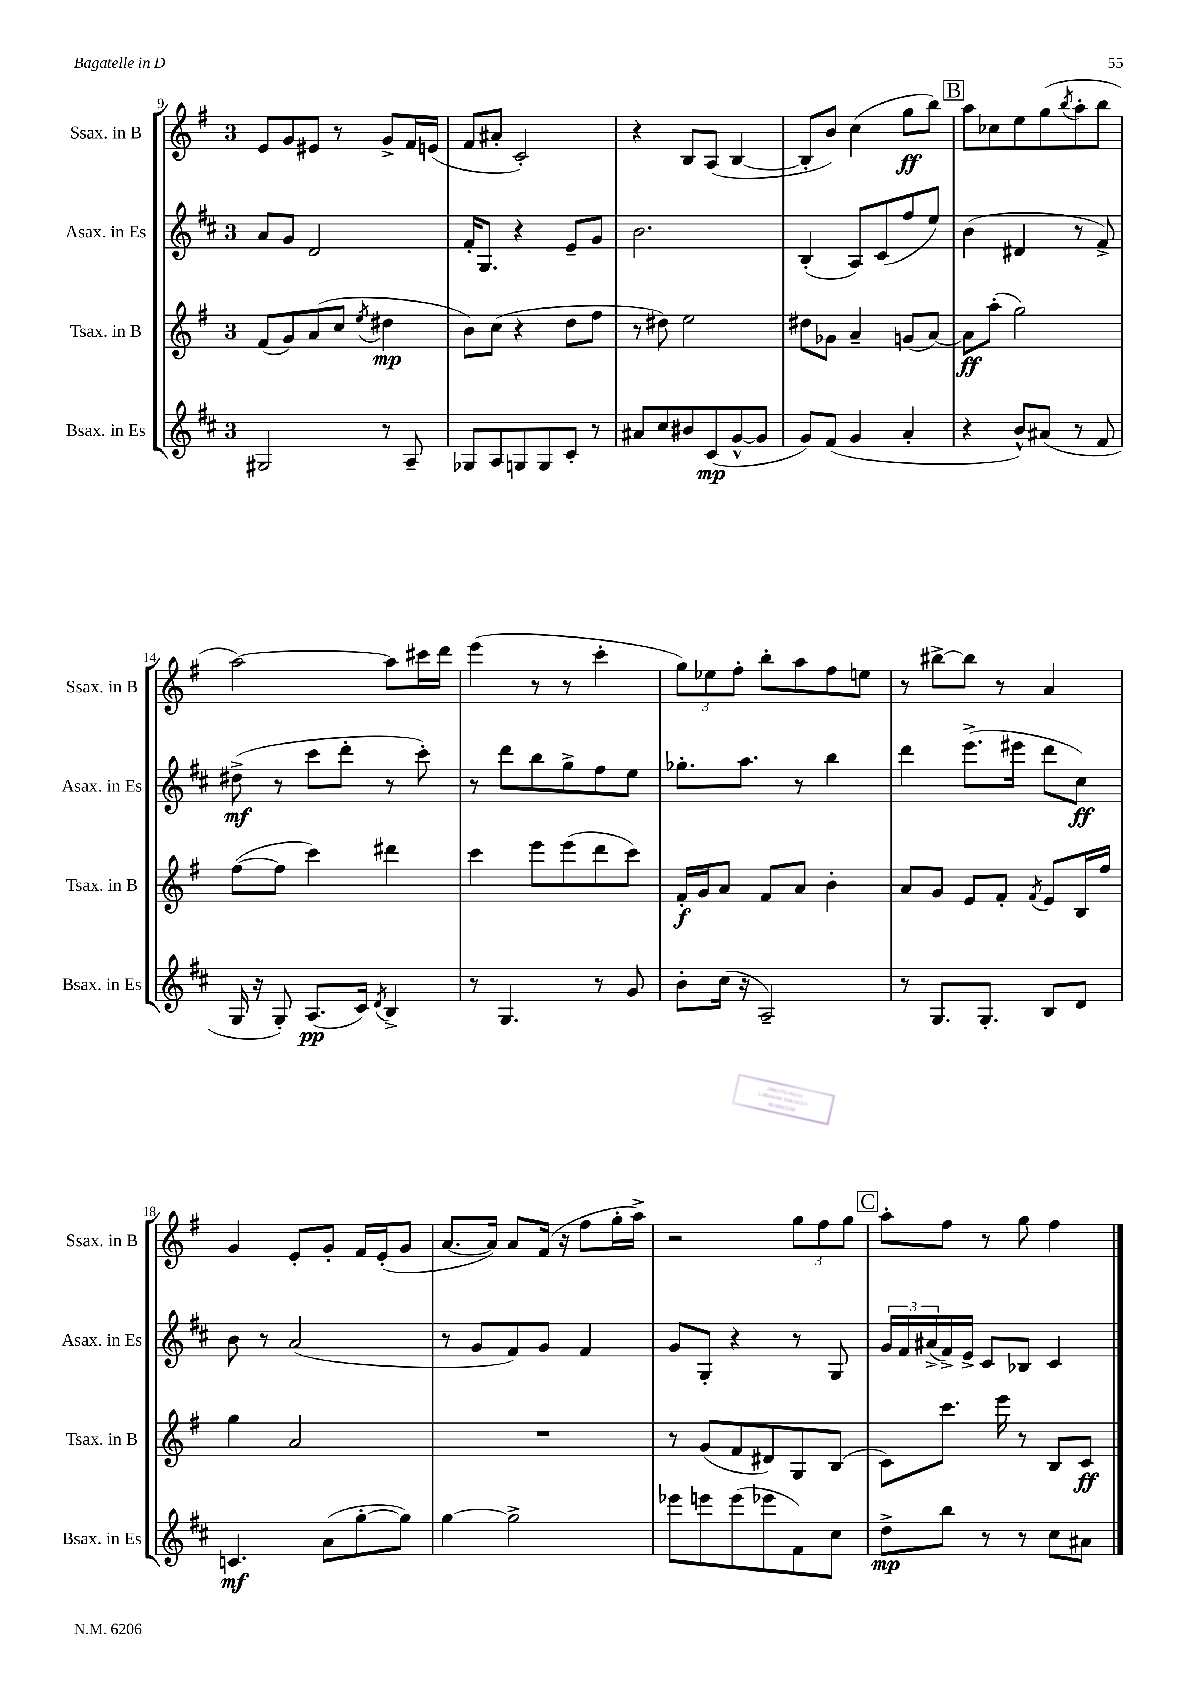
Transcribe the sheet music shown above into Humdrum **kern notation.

**kern	**kern	**kern	**kern
*staff4	*staff3	*staff2	*staff1
*clefG2	*clefG2	*clefG2	*clefG2
*k[f#c#]	*k[f#]	*k[f#c#]	*k[f#]
*M3/4	*M3/4	*M3/4	*M3/4
2G#	(8f#	8a	8e
.	8g)	8g	8g
.	(8a	2d	8e#
.	8cc	.	8r
.	8qee	.	.
8r	4dd#	.	8g^
8A~	.	.	16f#
.	.	.	(16e
=	=	=	=
8G-	8b)	16f#'	8f#
.	.	8.G	.
8A	(8cc	.	8a#'
8G	4r	4r	2c')
8G	.	.	.
8c#'	8dd	8e~	.
8r	8ff#	8g	.
=	=	=	=
8a#	8r	2.b	4r
8cc#	8dd#)	.	.
8b#	2ee	.	8B
(8c#	.	.	(8A
[8g^^	.	.	[4B
8g]	.	.	.
=	=	=	=
8g)	8dd#	(4B'	8B']
(8f#	8g-	.	8b)
4g	4a~	8A)	(4cc
.	.	(8c#	.
4a'	(8g	8ff#	8gg
.	[8a)	8ee)	8bb)
=	=	=	=
4r	8a]	(4b	8aa
.	(8aa'	.	8cc-
8b^^)	2gg)	4d#	8ee
(8a#	.	.	(8gg
.	.	.	8qbb
8r	.	8r	8aa'
8f#	.	8f#^)	8bb
=	=	=	=
16G	([8ff#	(8dd#^	[2aa)
16r	.	.	.
8G')	8ff#]	8r	.
(8.A	4ccc)	8ccc#	.
.	.	8ddd'	.
16c#)	.	.	.
8qd	.	.	.
4B^	4ddd#	8r	8aa]
.	.	8ccc#')	16ccc#
.	.	.	16ddd
=	=	=	=
8r	4ccc	8r	(4eee
4.G	.	8ddd	.
.	8eee	8bb	8r
.	(8eee	8gg^	8r
8r	8ddd	8ff#	4ccc'
8g	8ccc)	8ee	.
=	=	=	=
8b'	16f#'	8.gg-'	12gg)
.	16g	.	.
.	.	.	12ee-
(16cc#	8a	.	.
.	.	.	12ff#'
16r	.	8.aa	.
2A~)	8f#	.	8bb'
.	8a	8r	8aa
.	4b'	4bb	8ff#
.	.	.	8ee
=	=	=	=
8r	8a	4ddd	8r
8.G	8g	.	[8bb#^
.	8e	(8.eee^	8bb#]
8.G'	.	.	.
.	8f#'	.	8r
.	.	16eee#	.
.	8qf#	.	.
8B	8e	8ddd	4a
8d	16B	8cc#)	.
.	16ff#	.	.
=	=	=	=
4.c	4gg	8b	4g
.	.	8r	.
.	2a	(2a	8e'
(8a	.	.	8g'
[8gg'	.	.	16f#
.	.	.	(16e'
8gg])	.	.	8g
=	=	=	=
[4gg	2.r	8r	[8.a
.	.	8g	.
.	.	.	16a])
2gg^]	.	8f#)	8a
.	.	8g	(16f#
.	.	.	16r
.	.	4f#	8ff#
.	.	.	16gg'
.	.	.	16aa^)
=	=	=	=
8eee-	8r	8g	2r
8eee	(8g	8G'	.
(8eee	8f#	4r	.
8eee-	8d#)	.	.
8f#)	8G	8r	12gg
.	.	.	12ff#
8cc#	(8B	8G	.
.	.	.	12gg
=	=	=	=
8dd^	8c)	24g	8aa'
.	.	24f#	.
.	.	(24a#^	.
8bb	8.ccc	16f#^)	8ff#
.	.	16e^	.
8r	.	8c#	8r
.	16eee	.	.
8r	8r	8B-	8gg
8cc#	8B	4c#	4ff#
8a#	8c	.	.
==	==	==	==
*-	*-	*-	*-
